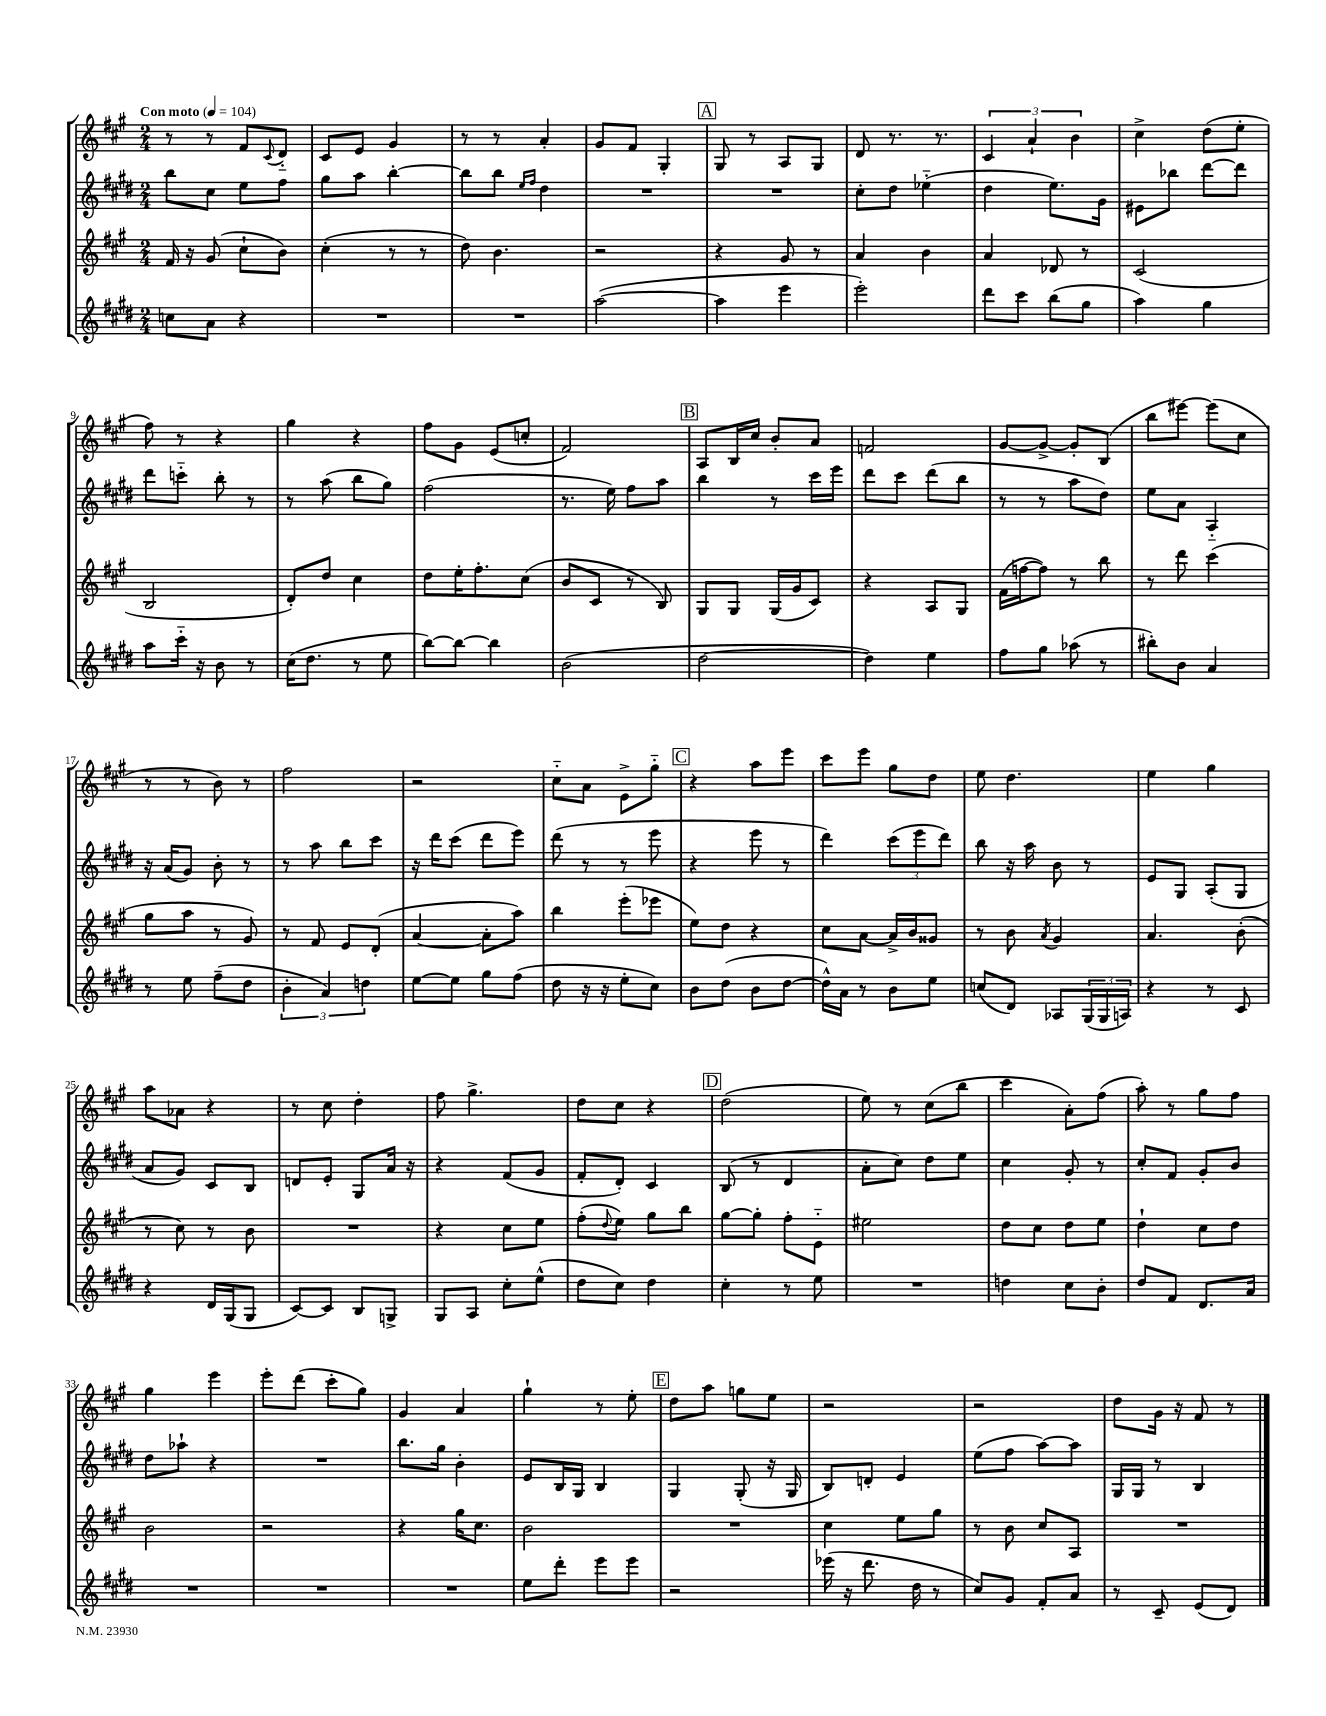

**kern	**kern	**kern	**kern
*part4	*part3	*part2	*part1
*staff4	*staff3	*staff2	*staff1
*clefG2	*clefG2	*clefG2	*clefG2
*k[f#c#g#d#]	*k[f#c#g#]	*k[f#c#g#d#]	*k[f#c#g#]
*M2/4	*M2/4	*M2/4	*M2/4
*MM104	*MM104	*MM104	*MM104
=1	=1	=1	=1
!	!	!	!LO:TX:a:B:t=Con moto
8ccn\L	16f#/	8bb\L	8r
.	16r	.	.
8a\J	(8g#/	8cc#\J	8r
4r	8cc#`\L	8ee\L	8f#/L
.	.	.	8qqc#/
.	8b\J)	8ff#\J	8d/J
=2	=2	=2	=2
2r	(4cc#'\	8gg#\L	8c#/L
.	.	8aa\J	8e/J
.	8r	[4bb'\	4g#/
.	8r	.	.
=3	=3	=3	=3
2r	8dd\)	8bb\L]	8r
.	4.b\	8bb\J	8r
.	.	16qqee/LL	.
.	.	16qqff#/JJ	.
.	.	4dd#\	4a'/
=4	=4	=4	=4
([2aa\	2r	2r	8g#/L
.	.	.	8f#/J
.	.	.	4G#'/
!!LO:REH:place=s1:t=A
=5	=5	=5	=5
4aa\]	4r	2r	8G#/
.	.	.	8r
4eee\	8g#/	.	8A/L
.	8r	.	8G#/J
=6	=6	=6	=6
2eee'\)	4a/	8cc#'\L	8d/
.	.	8dd#\J	8.r
.	4b\	(4ee-X\	.
.	.	.	8.r
=7	=7	=7	=7
8ddd#\L	4a/	4dd#\	6c#/
8ccc#\J	.	.	.
.	.	.	6a`/
(8bb\L	8d-X/	8.ee\L)	.
.	.	.	6b\
8gg#\J	8r	.	.
.	.	16g#\Jk	.
=8	=8	=8	=8
4aa\)	(2c#/	8e#X\L	4cc#^\
.	.	8bb-X\J	.
4gg#\	.	[8ddd#\L	(8dd\L
.	.	8ddd#\J]	8ee'\J
!!LO:LB:g=z
=9	=9	=9	=9
8aa\L	2B/	8ddd#\L	8ff#\)
16ccc#\Jk	.	8cccn\J	8r
16r	.	.	.
8b\	.	8bb'\	4r
8r	.	8r	.
=10	=10	=10	=10
(16cc#\KL	8d'/L)	8r	4gg#\
8.dd#\J	.	.	.
.	8dd/J	(8aa\	.
8r	4cc#\	8bb\L	4r
8ee\	.	8gg#\J)	.
=11	=11	=11	=11
[8bb\L)	8dd\L	(2ff#\	8ff#\L
8bb\J_	16ee'\K	.	8g#\J
.	8.ff#'\	.	.
4bb\]	.	.	(8e/L
.	(8cc#\J	.	8ccn'/J
=12	=12	=12	=12
(2b\	8b/L	8.r	2f#/)
.	8c#/J	.	.
.	.	16ee\)	.
.	8r	8ff#\L	.
.	8B/)	8aa\J	.
!!LO:REH:place=s1:t=B
=13	=13	=13	=13
[2dd#\	8G#/L	4bb\	8A/L
.	8G#/J	.	16B/L
.	.	.	16cc#/JJ
.	(16G#/LL	8r	8b'/L
.	16g#/J	.	.
.	8c#/J)	16ccc#\LL	8a/J
.	.	16eee\JJ	.
=14	=14	=14	=14
4dd#\])	4r	8ddd#\L	2fn/
.	.	8ccc#\J	.
4ee\	8A/L	(8ddd#\L	.
.	8G#/J	8bb\J	.
=15	=15	=15	=15
8ff#\L	(16f#\LL	8r	[8g#/L
.	[16ffn\J	.	.
8gg#\J	8ff\J])	8r	8g#^/J_
(8aa-X\	8r	8aa\L	8g#'/L]
8r	8bb\	8dd#\J)	(8B/J
=16	=16	=16	=16
8bb#X'\L)	8r	8ee\L	8bb\L
8b\J	8ddd\	8a\J	[8eee#X\J)
4a/	(4ccc#\	4A/	(8eee#\L]
.	.	.	8cc#\J
!!LO:LB:g=z
=17	=17	=17	=17
8r	8gg#\L	16r	8r
.	.	(16a/KL	.
8ee\	8aa\J	8g#/J)	8r
(8ff#~\L	8r	8b'\	8b\)
8dd#\J	8g#/)	8r	8r
=18	=18	=18	=18
6b'\	8r	8r	2ff#\
.	8f#/	8aa\	.
6a/)	.	.	.
.	8e/L	8bb\L	.
6ddn\	.	.	.
.	(8d'/J	8ccc#\J	.
=19	=19	=19	=19
[8ee\L	[4a/	16r	2r
.	.	16ddd#\KL	.
8ee\J]	.	(8ccc#\J	.
8gg#\L	8a'\L]	8ddd#\L	.
(8ff#\J	8aa\J)	8eee\J)	.
=20	=20	=20	=20
8dd#\	4bb\	(8ddd#\	8cc#\L
16r	.	8r	8a\J
16r	.	.	.
8ee'\L	(8eee'\L	8r	8e^\L
8cc#\J)	8eee-X\J	8eee\	8gg#\J
!!LO:REH:place=s1:t=C
=21	=21	=21	=21
8b\L	8ee\L)	4r	4r
(8dd#\J	8dd\J	.	.
8b\L	4r	8eee\	8aa\L
[8dd#\J	.	8r	8eee\J
=22	=22	=22	=22
16dd#^^\LL])	8cc#\L	4ddd#\)	8ccc#\L
16a\JJ	.	.	.
8r	[8a\J	.	8eee\J
8b\L	16a^/LL]	(12ccc#\L	8gg#\L
.	16b/J	.	.
.	.	12eee\	.
8ee\J	8g##X/J	.	8dd\J
.	.	12ddd#\J)	.
=23	=23	=23	=23
(8ccn/L	8r	8bb\	8ee\
8d#/J)	8b\	16r	4.dd\
.	.	16aa\	.
.	8qa/	.	.
8A-X/L	4g#/	8b\	.
(24G#/L	.	8r	.
24G#/	.	.	.
24An/JJ)	.	.	.
=24	=24	=24	=24
4r	4.a/	8e/L	4ee\
.	.	8G#/J	.
8r	.	(8A'/L	4gg#\
8c#/	(8b'\	8G#/J	.
!!LO:LB:g=z
=25	=25	=25	=25
4r	8r	8a/L	8aa\L
.	8cc#\)	8g#/J)	8a-X\J
16d#/LL	8r	8c#/L	4r
(16G#/J	.	.	.
8G#/J	8b\	8B/J	.
=26	=26	=26	=26
[8c#/L)	2r	8dn/L	8r
8c#/J]	.	8e'/J	8cc#\
8B/L	.	8G#/L	4dd'\
8Gn^/J	.	16a/Jk	.
.	.	16r	.
=27	=27	=27	=27
8G#/L	4r	4r	8ff#\
8A/J	.	.	4.gg#^\
8cc#'\L	8cc#\L	(8f#/L	.
(8ee^^\J	8ee\J	8g#/J	.
=28	=28	=28	=28
8dd#\L	(8ff#'\L	8f#'/L	8dd\L
.	8qqdd/	.	.
8cc#\J)	8ee\J)	8d#'/J)	8cc#\J
4dd#\	8gg#\L	4c#/	4r
.	8bb\J	.	.
!!LO:REH:place=s1:t=D
=29	=29	=29	=29
4cc#'\	[8gg#\L	(8B/	(2dd\
.	8gg#'\J]	8r	.
8r	8ff#'\L	4d#/	.
8ee\	8e\J	.	.
=30	=30	=30	=30
2r	2ee#X\	8a'\L	8ee\)
.	.	8cc#\J)	8r
.	.	8dd#\L	(8cc#\L
.	.	8ee\J	8bb\J
=31	=31	=31	=31
4ddn\	8dd\L	4cc#\	4ccc#\
.	8cc#\J	.	.
8cc#\L	8dd\L	8g#'/	8a'\L)
8b'\J	8ee\J	8r	(8ff#\J
=32	=32	=32	=32
8dd#/L	4dd`\	8cc#'/L	8aa'\)
8f#/J	.	8f#/J	8r
8.d#/L	8cc#\L	8g#'/L	8gg#\L
.	8dd\J	8b/J	8ff#\J
16a/Jk	.	.	.
!!LO:LB:g=z
=33	=33	=33	=33
2r	2b\	8dd#\L	4gg#\
.	.	8aa-X`\J	.
.	.	4r	4eee\
=34	=34	=34	=34
2r	2r	2r	8eee'\L
.	.	.	(8ddd\J
.	.	.	8ccc#'\L
.	.	.	8gg#\J)
=35	=35	=35	=35
2r	4r	8.bb\L	4g#/
.	.	16gg#\Jk	.
.	16gg#\KL	4b'\	4a/
.	8.cc#\J	.	.
=36	=36	=36	=36
8ee\L	2b\	8e/L	4gg#`\
8ddd#'\J	.	16B/L	.
.	.	16G#/JJ	.
8eee\L	.	4B/	8r
8eee\J	.	.	8ee'\
!!LO:REH:place=s1:t=E
=37	=37	=37	=37
2r	2r	4G#/	8dd\L
.	.	.	8aa\J
.	.	(8G#'/	8ggn\L
.	.	16r	8ee\J
.	.	16G#/	.
=38	=38	=38	=38
(16eee-X\	4cc#\	8B/L)	2r
16r	.	.	.
8.ddd#\	.	8dn'/J	.
.	8ee\L	4e/	.
16dd#\	.	.	.
8r	8gg#\J	.	.
=39	=39	=39	=39
8cc#/L)	8r	(8ee\L	2r
8g#/J	8b\	8ff#\J	.
8f#'/L	8cc#/L	[8aa\L)	.
8a/J	8A/J	8aa\J]	.
=40	=40	=40	=40
8r	2r	16G#/LL	8dd\L
.	.	16G#/JJ	.
8c#~/	.	8r	16g#\Jk
.	.	.	16r
(8e/L	.	4B/	8f#/
8d#/J)	.	.	8r
==	==	==	==
*-	*-	*-	*-
